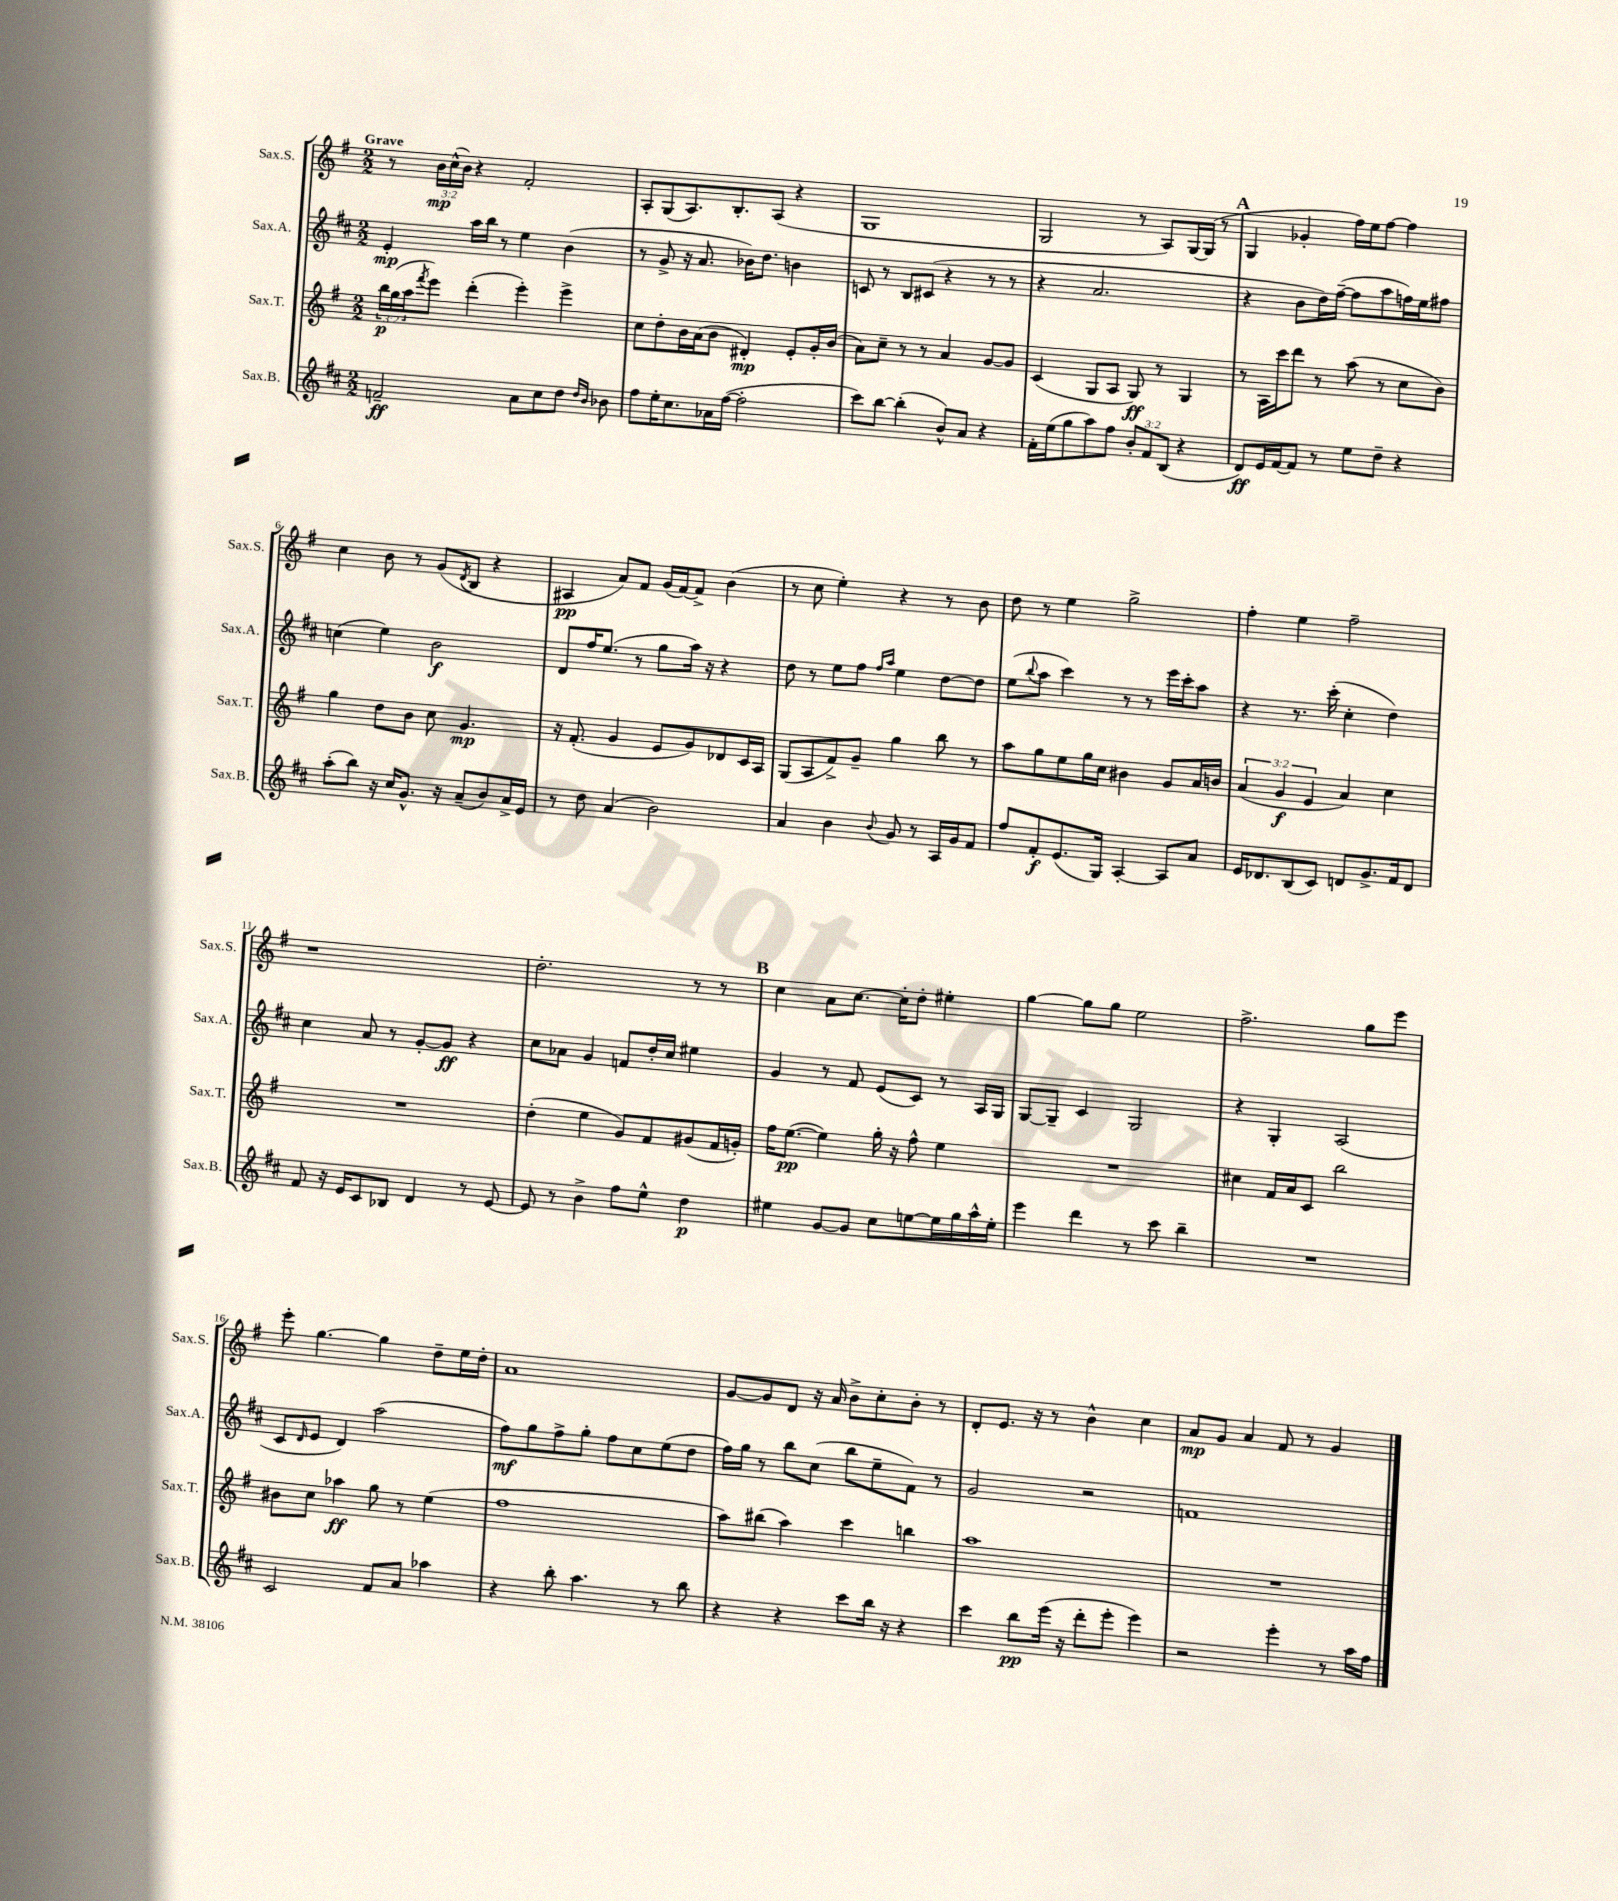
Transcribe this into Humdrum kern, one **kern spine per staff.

**kern	**kern	**kern	**kern
*staff4	*staff3	*staff2	*staff1
*clefG2	*clefG2	*clefG2	*clefG2
*k[f#c#]	*k[f#]	*k[f#c#]	*k[f#]
*M2/2	*M2/2	*M2/2	*M2/2
2f~	24bb	4e'	8r
.	(24gg	.	.
.	24aa	.	.
.	8qfff#	.	.
.	8eee)	.	24b
.	.	.	(24cc^^
.	.	.	24b)
.	(4ddd'	16aa	4r
.	.	16bb	.
.	.	8r	.
8a	4eee')	4ee	2f#'
8cc#	.	.	.
8dd	4eee^	(4b	.
16qqdd	.	.	.
16qqb	.	.	.
8b-	.	.	.
=	=	=	=
8ff#	8cc	8r	8A'
16ee'	8dd'	8g^	(8G
8.cc#	.	.	.
.	16b	16r	8.A)
.	(16a	8.a	.
16a-	8b	.	.
([16ff#	.	.	8.B'
2ff#']	4d#')	16b-)	.
.	.	8.dd	.
.	.	.	(8A
.	8e'	4b	4r
.	16g'	.	.
.	(16b	.	.
=	=	=	=
8ccc#)	8a)	8c	1G
[8bb	8cc~	8r	.
(4bb']	8r	8B	.
.	8r	(8c#	.
8b^^)	4a	4r	.
8a	.	.	.
4r	[8g	8r	.
.	8g]	8r	.
=	=	=	=
16f#'	(4c	4r	2G
(16ee	.	.	.
8gg	.	.	.
8aa)	8G	2.a	.
8ff#	8A	.	.
12b'	8G)	.	8r
12f#	.	.	.
.	8r	.	8A)
(12B	.	.	.
4r	4G	.	[16G
.	.	.	(16G]
.	.	.	8r
=	=	=	=
8d)	8r	4r	4G
16e	16A	.	.
[16f#	16ccc	.	.
8f#]	8ddd	8b	4g-'
8r	8r	16dd)	.
.	.	([16ff#~	.
8ee	(8aa	8ff#]	16ff#)
.	.	.	16ee
8dd~	8r	8aa	[8ff#
4r	8cc	16ff)	4ff#]
.	.	16ee	.
.	8b)	8ff#	.
=	=	=	=
(8aa'	4gg	(4cc	4cc
8bb)	.	.	.
16r	8dd	4ee)	8b
16cc#	.	.	.
8.g^^	8b	.	8r
.	8cc	2b	(8g
16r	.	.	.
.	.	.	8qd
(8a~	4.g	.	8B
8b)	.	.	4r
16a^	.	.	.
16e	.	.	.
=	=	=	=
8r	16r	8d	4A#
.	(8.f#'	.	.
8dd	.	16ff#	.
.	.	(8.ee	.
(4a	4g	.	8a)
.	.	8r	8f#
2b)	8e	8gg	(16g
.	.	.	[16f#)
.	8g)	16aa)	8f#^]
.	.	16r	.
.	8d-	4r	(4b
.	16c	.	.
.	16A	.	.
=	=	=	=
4a	(8G	8dd	8r
.	8A	8r	8cc
4b	8f#^)	8ee	4ee')
.	8g~	8ff#	.
.	.	16qqff#	.
8qqb	.	16qqaa	.
8g	4gg	4ee	4r
8r	.	.	.
16A	8bb	[8dd	8r
16g	.	.	.
8f#	8r	8dd]	8b
=	=	=	=
8ff#	8aa	(8ee	8dd
.	.	8qqbb	.
8f#'	8gg	8aa	8r
(8.e	8ee	4ccc#)	4ee
.	16gg	.	.
16G)	16cc	.	.
[4A'	4b#	8r	2gg^
.	.	8r	.
8A]	8g	16eee	.
.	.	16ccc#'	.
8a	16a	8aa	.
.	16b	.	.
=	=	=	=
16e	(6a	4r	4ff#'
8.d-	.	.	.
.	6g	.	.
(8B	.	8.r	4ee
.	6e	.	.
8c#)	.	.	.
.	.	(16ccc#'	.
8d	4a)	4cc#'	2ff#~
8.g^	.	.	.
.	4cc	4dd)	.
16f#	.	.	.
8d	.	.	.
=	=	=	=
8f#	1r	4cc#	1r
16r	.	.	.
16e	.	.	.
8c#	.	8a	.
8B-	.	8r	.
4d	.	[8g'	.
.	.	8g]	.
8r	.	4r	.
[8e	.	.	.
=	=	=	=
8e]	(4dd'	8cc#	2.dd'
8r	.	8a-	.
4b^	4ee	4g	.
8ff#	8g)	8f	.
8ee^^	8f#	16dd'	.
.	.	16cc#	.
4dd	(8g#	4ee#	8r
.	16f#	.	8r
.	16g')	.	.
=	=	=	=
4ee#	16ff#	4g	4cc
.	([8.ee	.	.
[8g	4ee])	8r	8a
8g]	.	8f#	[8.cc
8cc#	16gg'	(8e	.
.	16r	.	16cc']
[8ee	8ff#^^	8c#)	8dd'
16ee]	4ee	8r	4ee#'
16gg	.	.	.
16aa^^	.	16A	.
16ee'	.	16G	.
=	=	=	=
4eee	1r	[8G	[4gg
.	.	8G~]	.
4ddd	.	4c#	8gg]
.	.	.	8gg
8r	.	2G	2ee
8ccc#	.	.	.
4bb~	.	.	.
=	=	=	=
1r	4cc#	4r	2.ff#^
.	16f#	4G'	.
.	16a	.	.
.	8c	.	.
.	2bb	(2A	.
.	.	.	8gg
.	.	.	8eee
=	=	=	=
2c#	8b#	8c#	8eee'
.	.	16qqd	.
.	8cc	8e	[4.gg
.	4aa-	4d)	.
8f#	8gg	(2aa	4gg]
8a	8r	.	.
4aa-	(4ee	.	8dd~
.	.	.	16ee
.	.	.	16dd'
=	=	=	=
4r	1ff#	8ff#)	1a
.	.	8gg	.
8bb'	.	8ff#^	.
4.aa	.	8gg'	.
.	.	8ff#	.
.	.	8cc#	.
8r	.	(8ee	.
8bb	.	8dd	.
=	=	=	=
4r	8aa)	16ff#)	[8g
.	.	16gg	.
.	(8bb#	8r	8g]
4r	4aa)	8bb	8d
.	.	(8cc#	16r
.	.	.	16a
8ccc#	4ccc	8bb	8b^
16bb	.	8ee~	8cc'
16r	.	.	.
4r	4bb	8f#)	8b'
.	.	8r	8r
=	=	=	=
4ccc#	1aa	2g	8d'
.	.	.	8.e
8bb	.	.	.
.	.	.	16r
(16eee	.	.	8r
16r	.	.	.
8ddd'	.	2r	4b^^
8eee'	.	.	.
4eee)	.	.	4cc
=	=	=	=
2r	1r	1f	8a
.	.	.	8g
.	.	.	4a
4eee'	.	.	8f#
.	.	.	8r
8r	.	.	4g
16aa	.	.	.
16ff#	.	.	.
==	==	==	==
*-	*-	*-	*-
